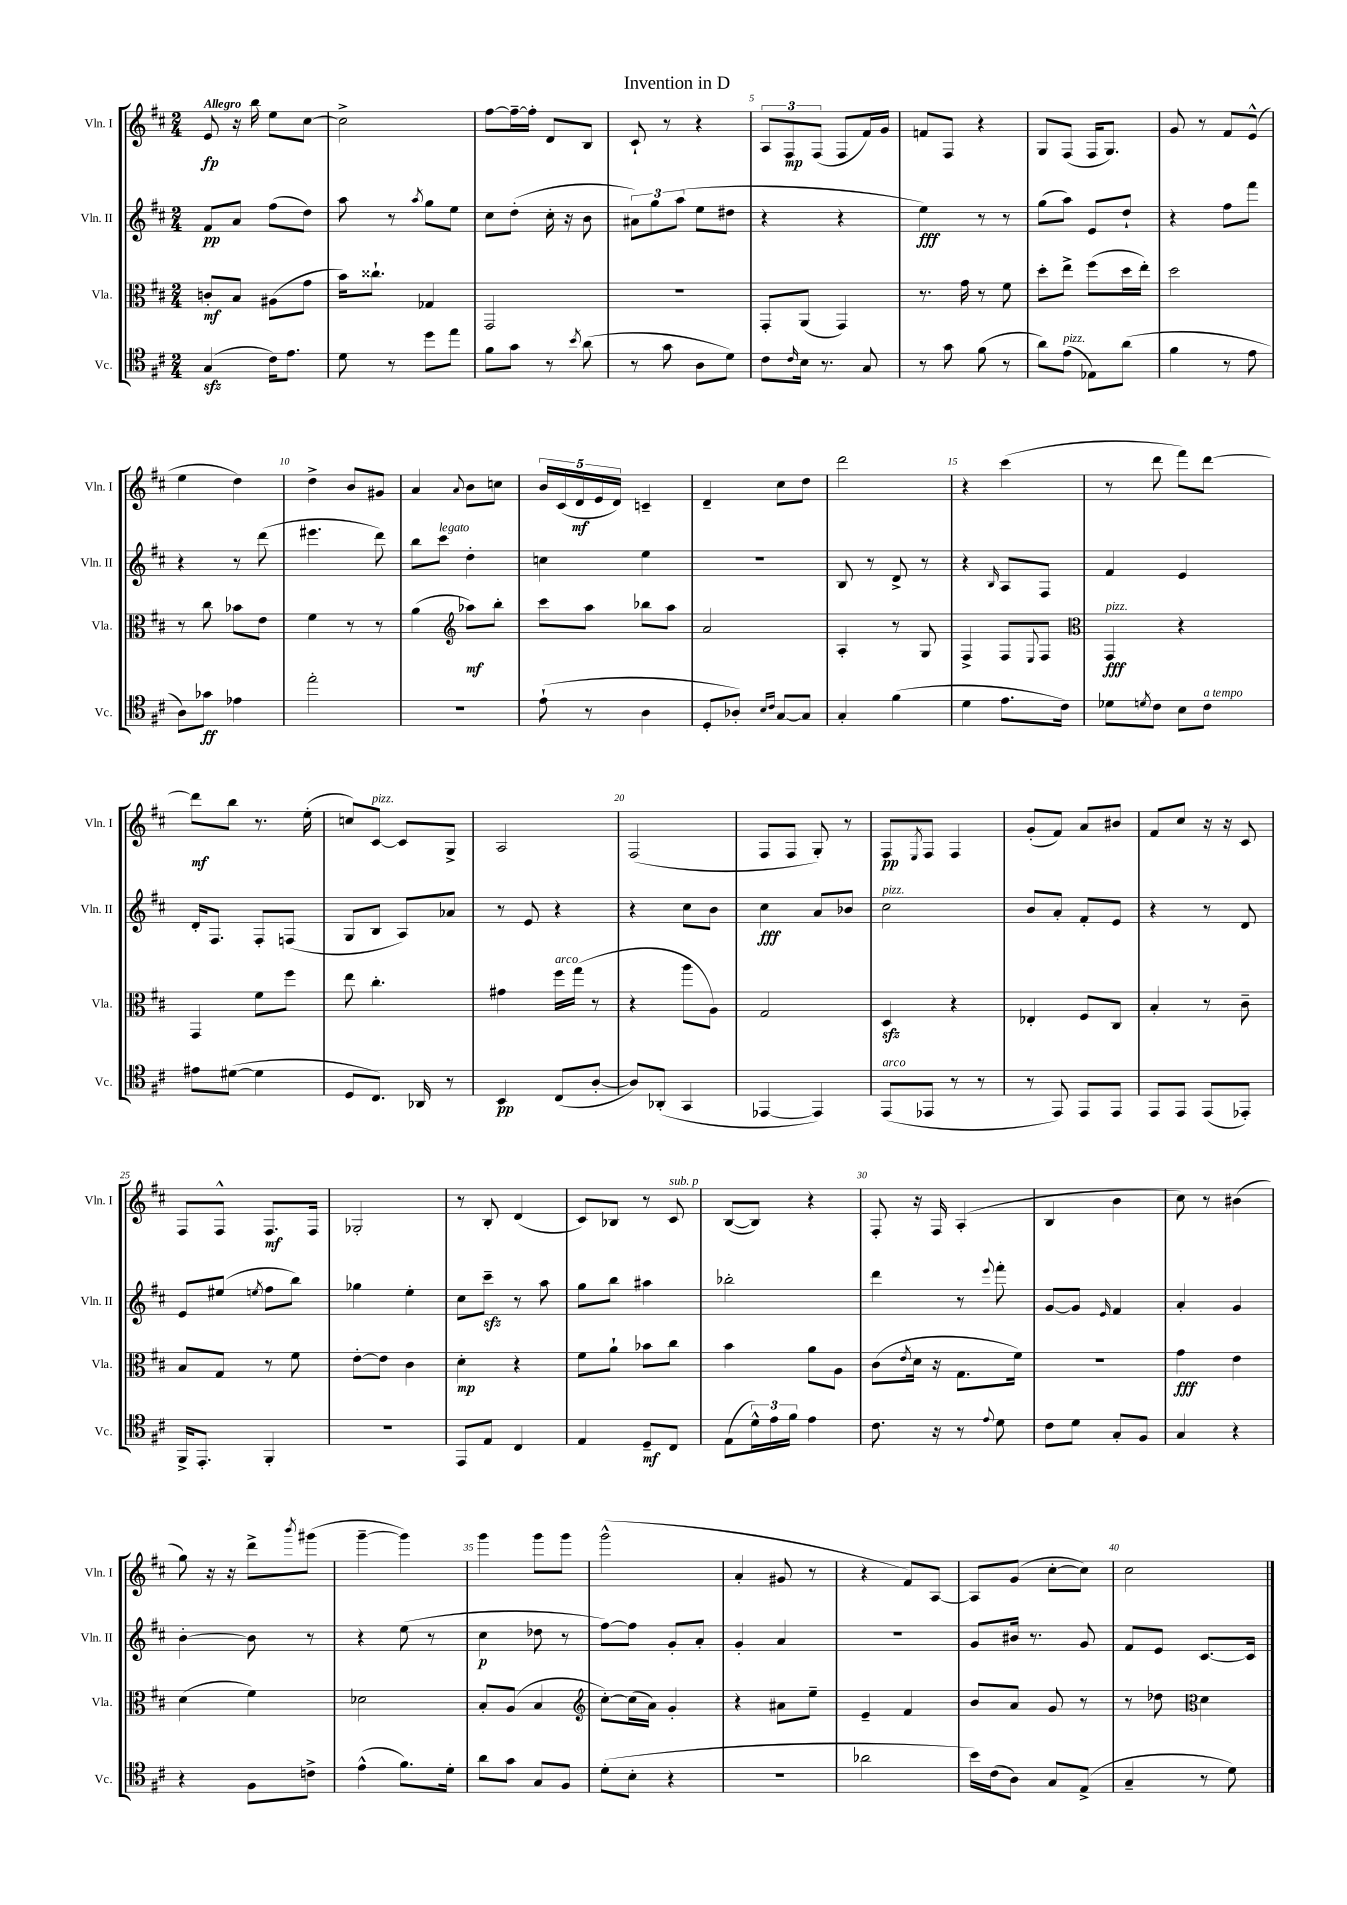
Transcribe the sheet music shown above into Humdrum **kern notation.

**kern	**kern	**kern	**kern
*staff4	*staff3	*staff2	*staff1
*clefC4	*clefC3	*clefG2	*clefG2
*k[f#c#]	*k[f#c#]	*k[f#c#]	*k[f#c#]
*M2/4	*M2/4	*M2/4	*M2/4
(4G	8c'	8f#	8e
.	8B	8a	16r
.	.	.	16bb
16c#)	(8A#	(8ff#	8ee
8.e	.	.	.
.	8g	8dd)	[8cc#
=	=	=	=
8d	16b)	8aa	2cc#^]
.	8.cc##`	.	.
8r	.	8r	.
.	.	8qaa	.
8dd	4G-	8gg	.
8ee	.	8ee	.
=	=	=	=
8f#	2GG	8cc#	[8ff#
8g	.	(8dd'	16ff#~_
.	.	.	16ff#']
8r	.	16cc#'	8d
.	.	16r	.
8qb	.	.	.
(8a	.	8b	8B
=	=	=	=
8r	2r	12a#)	8c#`
.	.	12gg	.
8g	.	.	8r
.	.	(12aa	.
8A	.	8ee	4r
8d)	.	8dd#	.
=	=	=	=
8c#	8GG'	4r	12A
.	.	.	12F#
16qqc#	.	.	.
16B	(8AA	.	.
.	.	.	(12F#
8.r	.	.	.
.	4GG)	4r	8F#
8G	.	.	16f#)
.	.	.	16g
=	=	=	=
8r	8.r	4ee)	8f
8g	.	.	8F#
.	16g	.	.
(8f#	8r	8r	4r
8r	8f#	8r	.
=	=	=	=
8a)	8dd'	(8gg	8G
(8e	8ee^	8aa)	(8F#
8E-)	(8ff#	8e	16F#
.	.	.	8.G)
(8a	16dd	8dd`	.
.	16ee')	.	.
=	=	=	=
4f#	2dd	4r	8g
.	.	.	8r
8r	.	8ff#	8f#
8e	.	8fff#	(8e^^
=	=	=	=
8A)	8r	4r	4ee
8g-	8cc#	.	.
4e-	8b-	8r	4dd)
.	8e	(8ddd	.
=	=	=	=
2ee'	4f#	4.eee#	4dd^
.	8r	.	8b
.	8r	8ddd)	8g#
=	=	=	=
2r	(4a	8bb	4a
.	.	8ccc#	.
*	*clefG2	*	*
.	.	.	8qqa
.	8aa-)	4dd'	8b
.	8bb'	.	8cc
=	=	=	=
(8e`	8ccc#	4cc	20b
.	.	.	(20c#
.	.	.	20d
8r	8aa	.	.
.	.	.	20e
.	.	.	20d)
4A	8bb-	4ee	4c~
.	8aa	.	.
=	=	=	=
8D'	2a	2r	4d~
8A-')	.	.	.
16qqB	.	.	.
16qqc#	.	.	.
[8G	.	.	8cc#
8G]	.	.	8dd
=	=	=	=
4G'	4A'	8B	2ddd
.	.	8r	.
(4f#	8r	8d^	.
.	8G	8r	.
=	=	=	=
4d	4F#^	4r	4r
.	.	16qqB	.
8.e	8F#	8A	(4ccc#
.	8qqE	.	.
.	8F#	8F#	.
16c#)	.	.	.
=	=	=	=
*	*clefC3	*	*
8d-	4GG	4f#	8r
8qd	.	.	.
8c#	.	.	8ddd
8B	4r	4e	8fff#)
8c#	.	.	[8ddd
=	=	=	=
8e#	4GG	16d'	8ddd]
.	.	8.F#	.
([8d#	.	.	8bb
4d#]	8f#	8F#'	8.r
.	8ff#	(8F	.
.	.	.	(16ee'
=	=	=	=
8D	8ee	8G	8cc)
8.C#)	4.cc#'	8B	[8c#
.	.	8A)	8c#]
16AA-	.	.	.
8r	.	8a-	8G^
=	=	=	=
4BB	4g#	8r	2A
.	.	8e	.
(8C#	16ff#	4r	.
.	(16gg	.	.
[8A'	8r	.	.
=	=	=	=
8A])	4r	4r	(2F#
(8AA-'	.	.	.
4GG	8aa	8cc#	.
.	8A)	8b	.
=	=	=	=
[4EE-	2G	4cc#	8F#
.	.	.	8F#
4EE-])	.	8a	8G')
.	.	8b-	8r
=	=	=	=
(8EE	4D	2cc#	8F#
.	.	.	8qE
8EE-	.	.	8F#
8r	4r	.	4F#
8r	.	.	.
=	=	=	=
8r	4E-'	8b	(8g'
8EE)	.	8a'	8f#)
8EE	8F#	8f#'	8a
8EE	8C#	8e	8b#
=	=	=	=
8EE	4B'	4r	8f#
8EE	.	.	8cc#
(8EE	8r	8r	16r
.	.	.	16r
8EE-')	8c#~	8d	8c#
=	=	=	=
16FF#^	8B	8e	8F#
8.EE'	.	.	.
.	8G	(8ee#	8F#^^
.	.	8qee	.
4FF#'	8r	8ff#	8.F#
.	8f#	8bb)	.
.	.	.	16F#
=	=	=	=
2r	[8e'	4gg-	2G-'
.	8e]	.	.
.	4c#	4ee'	.
=	=	=	=
8EE	4d'	8cc#	8r
8E	.	8ccc#~	8B'
4C#	4r	8r	(4d
.	.	8aa	.
=	=	=	=
4E	8f#	8gg	8c#)
.	8a`	8bb	8B-
8D~	8b-	4aa#	8r
8C#	8cc#	.	8c#
=	=	=	=
(8E	4b	2bb-'	([8B
24d^^)	.	.	8B])
24e	.	.	.
24f#	.	.	.
4e	8a	.	4r
.	8A	.	.
=	=	=	=
8.c#	(8c#	4ddd	8F#'
.	8qe	.	.
.	16d	.	16r
16r	16r	.	16F#
8r	8.G	8r	(4A'
8qqe	.	8qqeee	.
8d	.	8fff#'	.
.	16f#)	.	.
=	=	=	=
8c#	2r	[8g	4B
8d	.	8g]	.
.	.	16qqe	.
8G'	.	4f#	4b
8F#	.	.	.
=	=	=	=
4G	4g	4a'	8cc#)
.	.	.	8r
4r	4e	4g	(4b#
=	=	=	=
4r	(4d	[4b'	8gg)
.	.	.	16r
.	.	.	16r
8F#	4f#)	8b]	8ddd^
.	.	.	8qbbb
8c^	.	8r	(8ggg#
=	=	=	=
(4e^^	2d-	4r	[4ggg~
8.f#)	.	(8ee	4ggg])
.	.	8r	.
16d'	.	.	.
=	=	=	=
8a	8B'	4cc#	4ggg
8g	(8A	.	.
8G	4B	8dd-	8ggg
8F#	.	8r	8ggg
=	=	=	=
*	*clefG2	*	*
(8d'	[8cc#')	[8ff#)	(2ggg^^
8B'	(16cc#]	8ff#]	.
.	16a)	.	.
4r	4g'	8g'	.
.	.	8a'	.
=	=	=	=
2r	4r	4g'	4a'
.	8a#	4a	8g#
.	8ee~	.	8r
=	=	=	=
2a-	4e~	2r	4r
.	4f#	.	8f#)
.	.	.	[8A
=	=	=	=
16b)	8b	8g	8A]
(16c#	.	.	.
8A)	8a	16b#	(8g
.	.	8.r	.
8G	8g	.	[8cc#'
(8E^	8r	8g	8cc#])
=	=	=	=
4G~	8r	8f#	2cc#
.	8dd-	8e	.
*	*clefC3	*	*
8r	4d	[8.c#	.
8d)	.	.	.
.	.	16c#]	.
==	==	==	==
*-	*-	*-	*-
